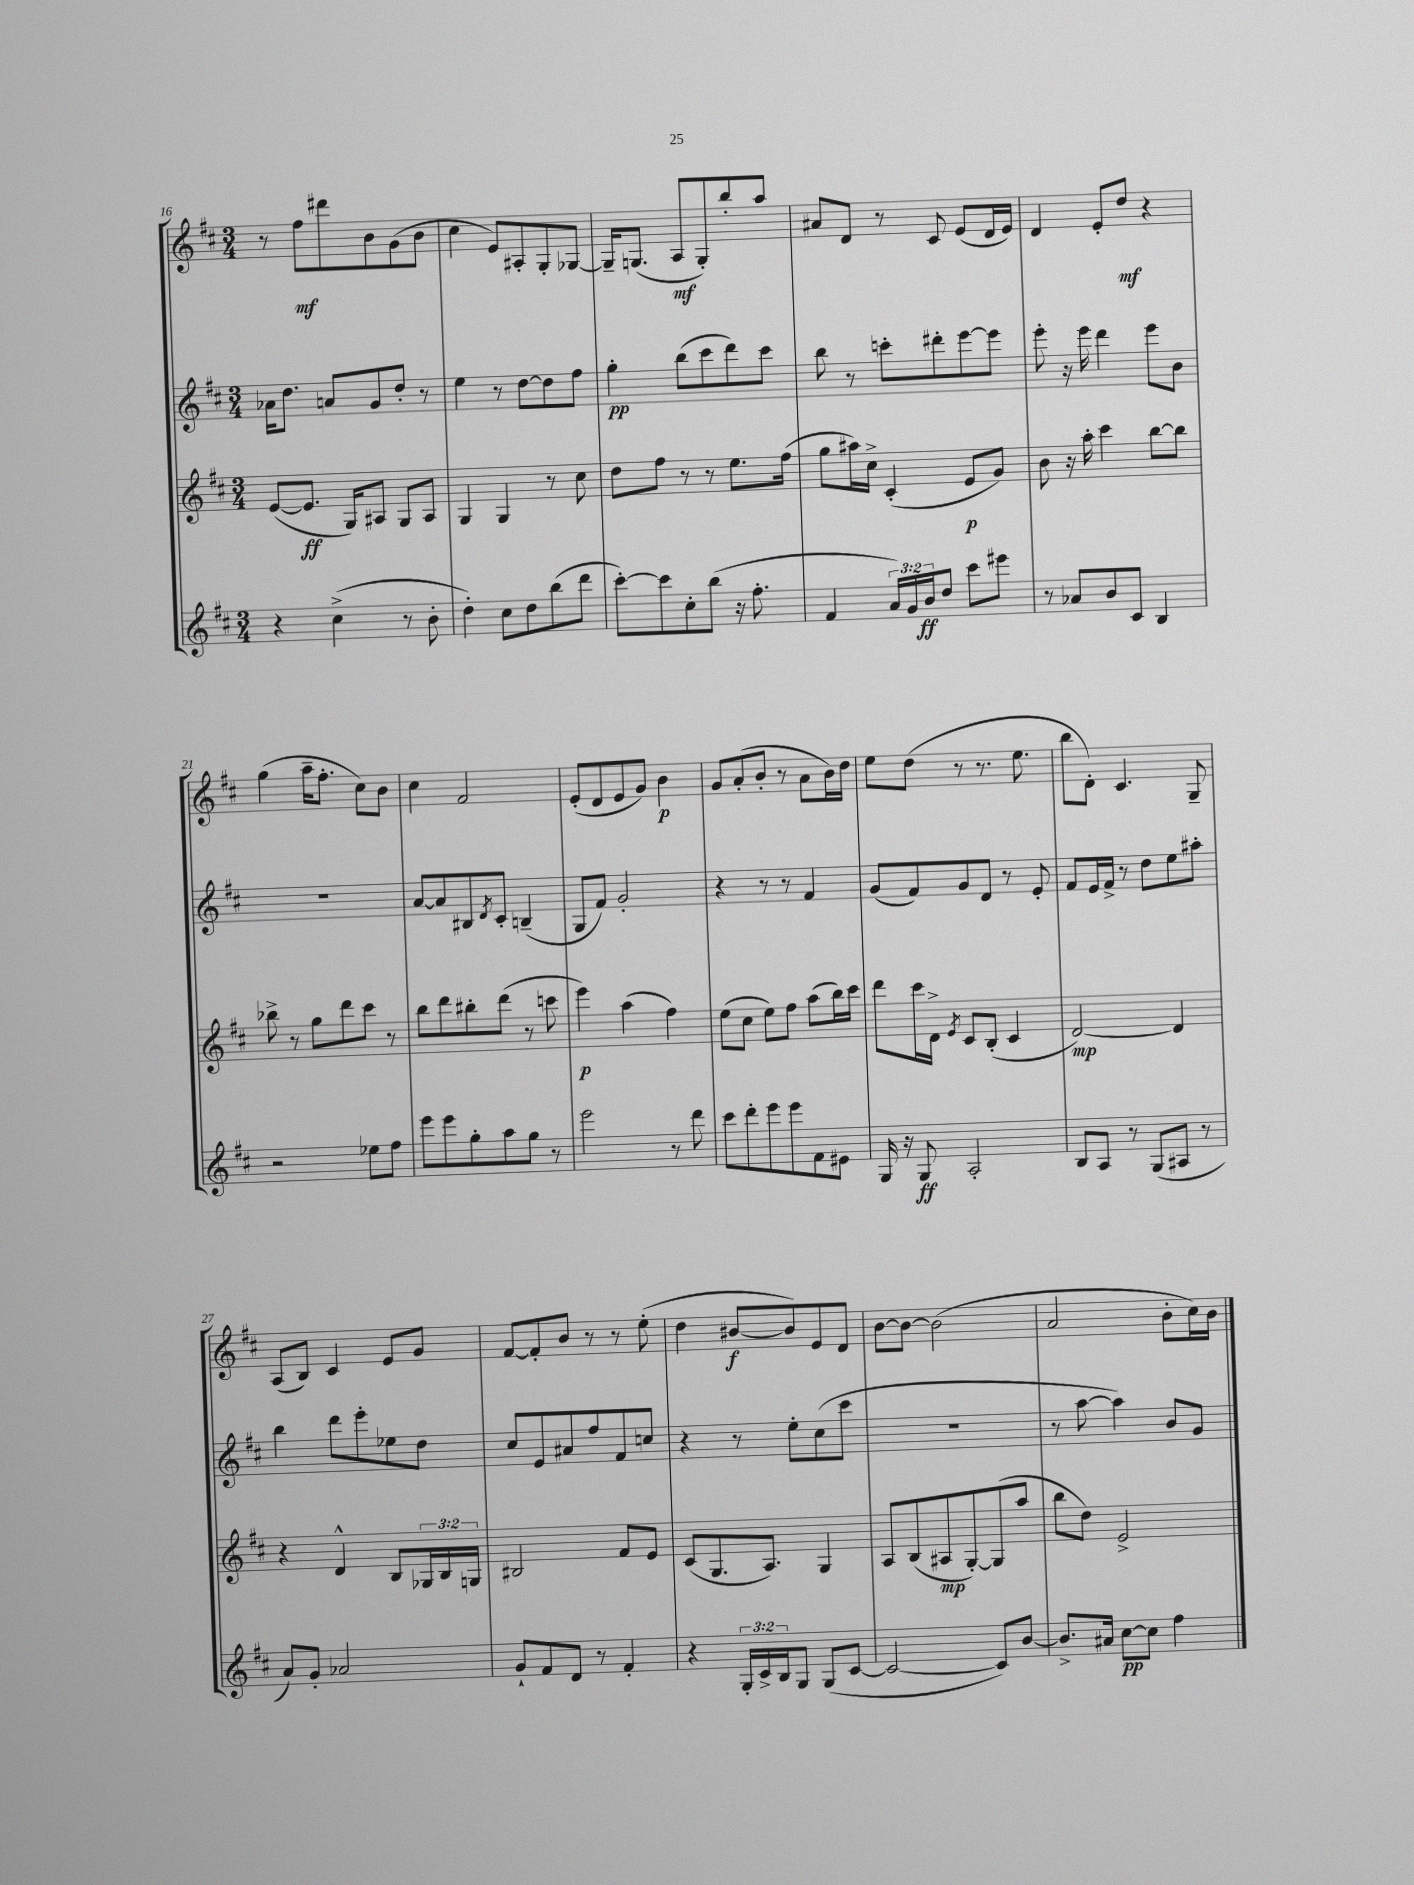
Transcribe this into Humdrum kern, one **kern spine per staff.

**kern	**dynam	**kern	**dynam	**kern	**dynam	**kern	**dynam
*part4	*part4	*part3	*part3	*part2	*part2	*part1	*part1
*staff4	*staff4	*staff3	*staff3	*staff2	*staff2	*staff1	*staff1
*clefG2	*	*clefG2	*	*clefG2	*	*clefG2	*
*k[f#c#]	*	*k[f#c#]	*	*k[f#c#]	*	*k[f#c#]	*
*M3/4	*	*M3/4	*	*M3/4	*	*M3/4	*
=16	=16	=16	=16	=16	=16	=16	=16
4r	.	([8e/L	.	16a-X\KL	.	8r	.
.	.	.	.	8.dd\J	.	.	.
.	.	8.e/J]	ff	.	.	8ff#\L	mf
(4cc#^\	.	.	.	8an/L	.	8ddd#X\	.
.	.	16G/KL)	.	.	.	.	.
.	.	8A#X/J	.	8g/	.	8b\	.
8r	.	8G/L	.	8dd'/J	.	(8g\	.
8b'\	.	8A#/J	.	8r	.	8b\J	.
=17	=17	=17	=17	=17	=17	=17	=17
4dd'\)	.	4G/	.	4ee\	.	4cc#\	.
8cc#\L	.	4G/	.	8r	.	8e/L)	.
8dd\	.	.	.	[8dd\L	.	8A#X'/	.
(8bb\	.	8r	.	8dd\]	.	8G'/	.
8ddd\J	.	8cc#\	.	8ff#\J	.	[8G-X/J	.
=18	=18	=18	=18	=18	=18	=18	=18
[8ccc#'\L)	.	8dd\L	.	4gg'\	pp	16G-~/KL]	.
.	.	.	.	.	.	(8.Gn/J	.
8ccc#\]	.	8ff#\J	.	.	.	.	.
8cc#'\	.	8r	.	(8bb\L	.	8A/L	mf
(8bb\J	.	8r	.	8ccc#\	.	8G'/)	.
16r	.	8.ee\L	.	8ddd\)	.	8bb'/	.
8.ff#'\	.	.	.	.	.	.	.
.	.	.	.	8ccc#\J	.	8aa/J	.
.	.	(16ff#\Jk	.	.	.	.	.
=19	=19	=19	=19	=19	=19	=19	=19
4f#/	.	8gg\L	.	8bb\	.	8a#X/L	.
.	.	16aa#X\L)	.	8r	.	8d/J	.
.	.	16cc#^\JJ	.	.	.	.	.
24a/LL)	.	(4c#'/	.	8cccn'\L	.	8r	.
24g/	.	.	.	.	.	.	.
24b/J	ff	.	.	.	.	.	.
8dd/J	.	.	.	8ddd#X'\	.	8c#/	.
8ccc#\L	.	8e/L	p	[8eee\	.	(8e/L	.
8eee#X\J	.	8g/J)	.	8eee\J]	.	16d/L	.
.	.	.	.	.	.	16e/JJ)	.
=20	=20	=20	=20	=20	=20	=20	=20
8r	.	8b\	.	8eee'\	.	4d/	.
8a-X/L	.	16r	.	16r	.	.	.
.	.	16aa'\	.	16eee\	.	.	.
8b/	.	4ccc#\	.	4ddd\	.	8e'/L	.
8c#/J	.	.	.	.	.	8dd/J	mf
4B/	.	[8bb\L	.	8eee\L	.	4r	.
.	.	8bb\J]	.	8b\J	.	.	.
!!LO:LB:g=z
=21	=21	=21	=21	=21	=21	=21	=21
2r	.	8bb-X^\	.	2.r	.	(4gg\	.
.	.	8r	.	.	.	.	.
.	.	8gg\L	.	.	.	16aa~\KL	.
.	.	.	.	.	.	8.ff#'\J	.
.	.	8ddd\	.	.	.	.	.
8ee-X\L	.	8ccc#\J	.	.	.	8cc#\L)	.
8ff#\J	.	8r	.	.	.	8b\J	.
=22	=22	=22	=22	=22	=22	=22	=22
8eee\L	.	8bb\L	.	[8a/L	.	4cc#\	.
8eee\	.	8ddd\	.	8a/]	.	.	.
8gg'\	.	8bb#X'\	.	8B#X/	.	2f#/	.
.	.	.	.	8qd/	.	.	.
8aa\	.	(8ddd\J	.	8c#'/J	.	.	.
8gg\J	.	8r	.	(4Bn~/	.	.	.
8r	.	8cccn\	.	.	.	.	.
=23	=23	=23	=23	=23	=23	=23	=23
2eee\	.	4eee\)	p	8G/L	.	(8e'/L	.
.	.	.	.	8f#/J)	.	8d/	.
.	.	(4aa\	.	2g'/	.	8e/	.
.	.	.	.	.	.	8g/J)	.
8r	.	4ff#\)	.	.	.	4b\	p
8ddd\	.	.	.	.	.	.	.
=24	=24	=24	=24	=24	=24	=24	=24
8ccc#\L	.	(8ee\L	.	4r	.	8g/L	.
8ddd'\	.	8cc#\J	.	.	.	(8a'/	.
8eee\	.	8ee\L)	.	8r	.	8b'/J	.
8eee\	.	8ff#\J	.	8r	.	8r	.
8f#\	.	(8aa\L	.	4f#/	.	8a\L	.
8e#X\J	.	16bb\L)	.	.	.	16b\L)	.
.	.	16ccc#\JJ	.	.	.	16dd\JJ	.
=25	=25	=25	=25	=25	=25	=25	=25
16G/	.	8ddd\L	.	(8g/L	.	8ee\L	.
16r	.	.	.	.	.	.	.
8G/	ff	16ccc#\L	.	8f#/)	.	(8dd\J	.
.	.	16d^\JJ	.	.	.	.	.
.	.	8qe/	.	.	.	.	.
2A'/	.	8c#/L	.	8g/	.	8r	.
.	.	(8B'/J	.	8d/J	.	8.r	.
.	.	4c#/	.	8r	.	.	.
.	.	.	.	.	.	8.ee\	.
.	.	.	.	8e'/	.	.	.
=26	=26	=26	=26	=26	=26	=26	=26
8B/L	.	[2d/)	mp	8f#/L	.	8bb\L	.
8A/J	.	.	.	16e/L	.	8d'\J)	.
.	.	.	.	16f#^/JJ	.	.	.
8r	.	.	.	8r	.	4.c#/	.
(8G/L	.	.	.	8dd\L	.	.	.
8A#X/J	.	4d/]	.	8ee\	.	.	.
8r	.	.	.	8aa#X'\J	.	8G~/	.
!!LO:LB:g=z
=27	=27	=27	=27	=27	=27	=27	=27
8a/L)	.	4r	.	4bb\	.	(8A/L	.
8g'/J	.	.	.	.	.	8B/J)	.
2a-X/	.	4d^^/	.	8ddd\L	.	4c#/	.
.	.	.	.	8eee'\	.	.	.
.	.	8B/L	.	8ee-X\	.	8e/L	.
.	.	24G-X/L	.	8dd\J	.	8g/J	.
.	.	24B/	.	.	.	.	.
.	.	24Gn/JJ	.	.	.	.	.
=28	=28	=28	=28	=28	=28	=28	=28
8g`/L	.	2B#X/	.	8cc#/L	.	[8f#/L	.
8f#/	.	.	.	8e/	.	8f#'/]	.
8d/J	.	.	.	8a#X/	.	8b/J	.
8r	.	.	.	8ff#/	.	8r	.
4f#'/	.	8f#/L	.	8f#/	.	8r	.
.	.	8e/J	.	8ccn/J	.	(8ee'\	.
=29	=29	=29	=29	=29	=29	=29	=29
4r	.	(8c#/L	.	4r	.	4dd\	.
.	.	8.G/	.	.	.	.	.
24G'/LL	.	.	.	8r	.	[8b#X/L	f
24c#^/	.	.	.	.	.	.	.
.	.	8.A/J)	.	.	.	.	.
24B/J	.	.	.	.	.	.	.
8G/J	.	.	.	8ee'\L	.	8b#/])	.
(8G/L	.	4G/	.	(8cc#\	.	8e/	.
[8c#/J	.	.	.	8ccc#\J	.	8d/J	.
=30	=30	=30	=30	=30	=30	=30	=30
2c#/_	.	8A/L	.	2.r	.	[8b\L	.
.	.	(8B/	.	.	.	8b\J_	.
.	.	8A#X/	mp	.	.	(2b\]	.
.	.	[8G'/)	.	.	.	.	.
8c#/L])	.	(8G/]	.	.	.	.	.
[8b/J	.	8aa/J	.	.	.	.	.
=31	=31	=31	=31	=31	=31	=31	=31
8.b^/L]	.	8bb\L	.	8r	.	2a/	.
.	.	8dd\J)	.	[8aa\	.	.	.
16a#X/Jk	.	.	.	.	.	.	.
[8cc#\L	pp	2e^/	.	4aa\])	.	.	.
8cc#\J]	.	.	.	.	.	.	.
4ff#\	.	.	.	8b/L	.	8b'\L	.
.	.	.	.	8g/J	.	16cc#\L)	.
.	.	.	.	.	.	16b\JJ	.
==	==	==	==	==	==	==	==
*-	*-	*-	*-	*-	*-	*-	*-
